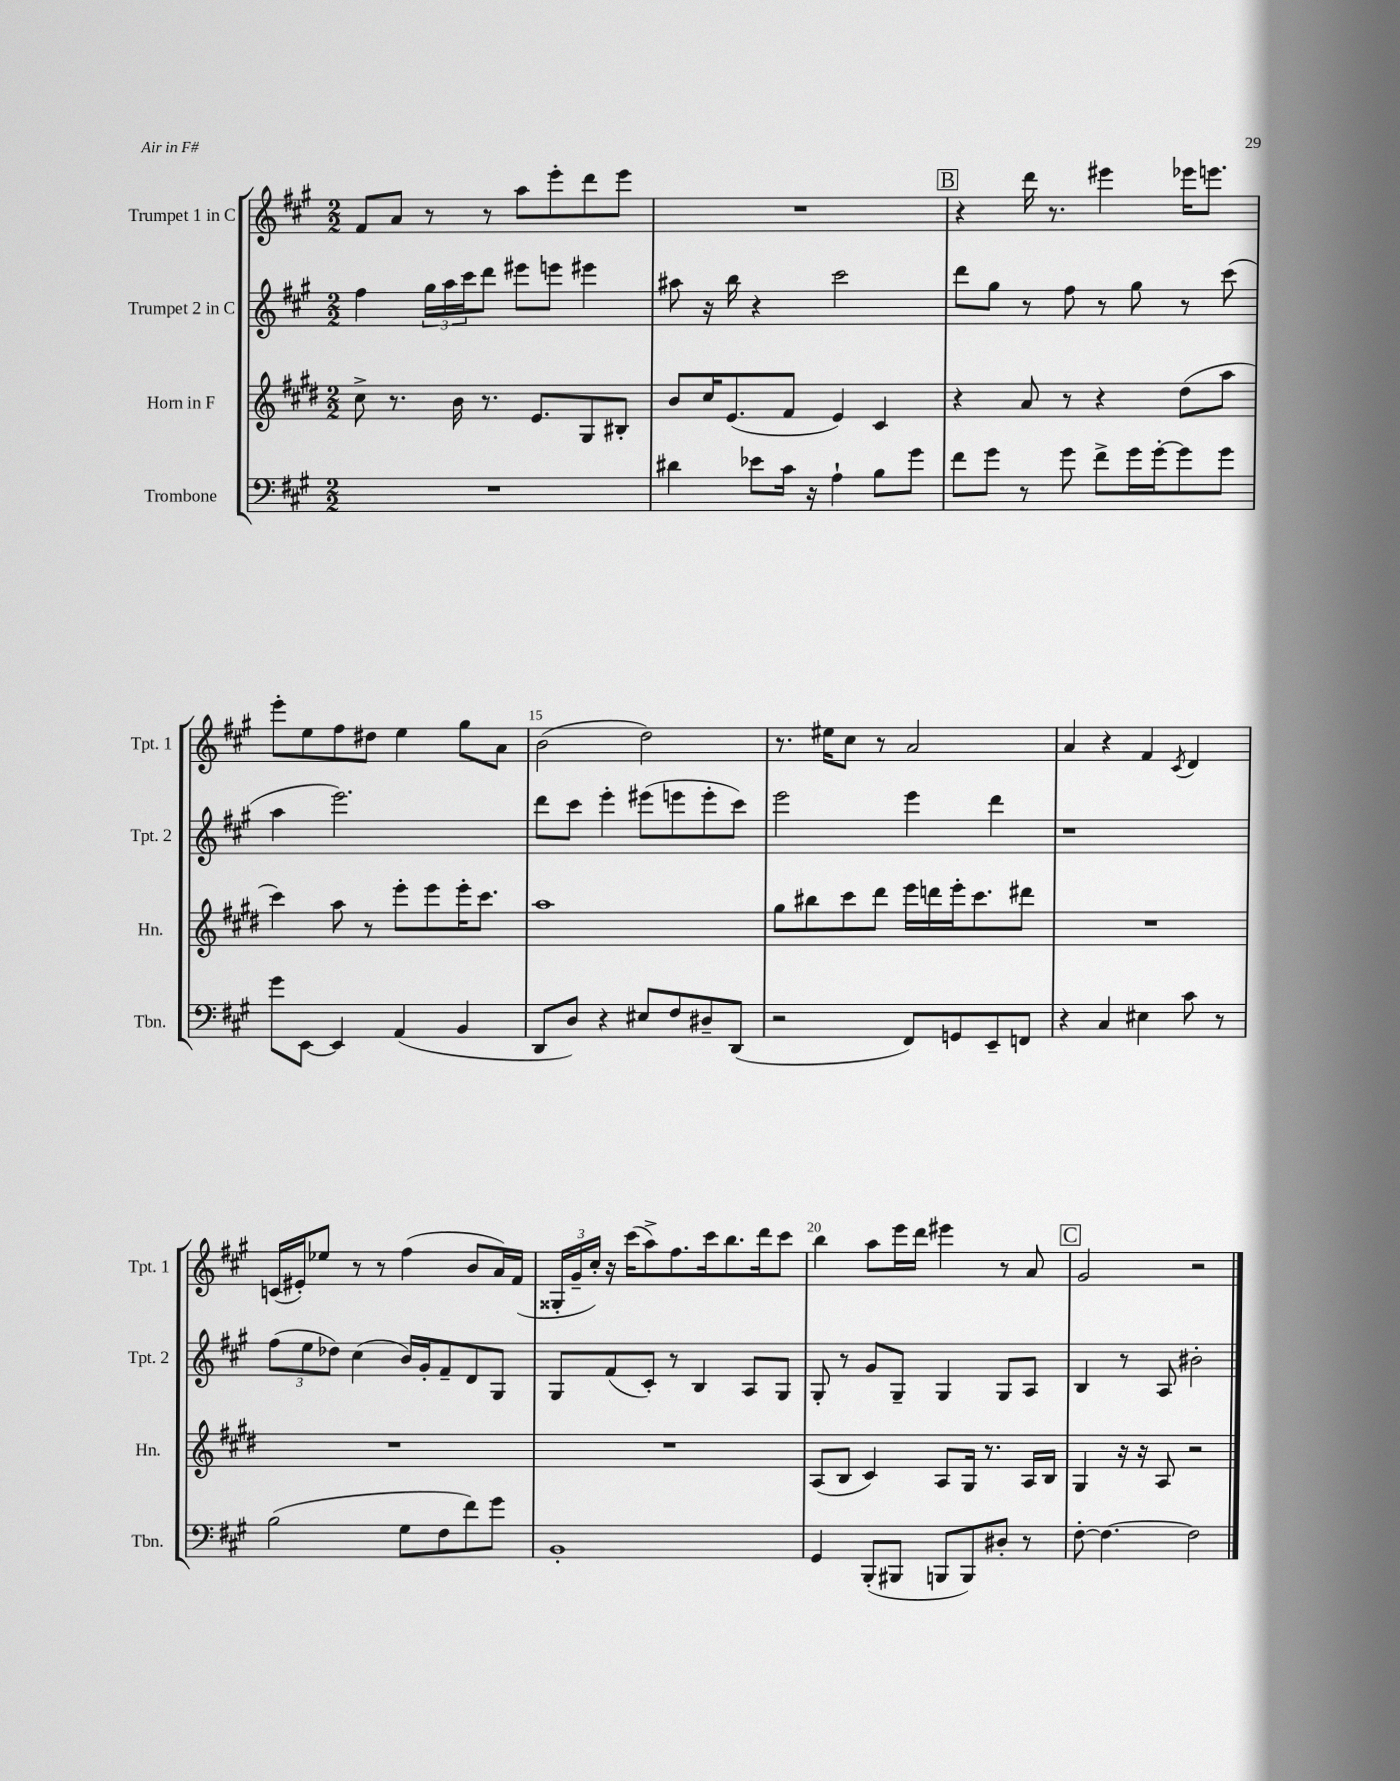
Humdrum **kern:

**kern	**kern	**kern	**kern
*staff4	*staff3	*staff2	*staff1
*clefF4	*clefG2	*clefG2	*clefG2
*k[f#c#g#]	*k[f#c#g#d#]	*k[f#c#g#]	*k[f#c#g#]
*M2/2	*M2/2	*M2/2	*M2/2
1r	8cc#^	4ff#	8f#
.	8.r	.	8a
.	.	24gg#	8r
.	.	24aa	.
.	16b	.	.
.	.	24ccc#	.
.	8.r	8ddd	8r
.	.	8eee#	8aa
.	8.e	.	.
.	.	8eee	8eee'
.	8G#	4eee#	8ddd
.	8B#'	.	8eee
=	=	=	=
4d#	8b	8aa#	1r
.	16cc#	16r	.
.	(8.e	16bb	.
8e-	.	4r	.
16c#	8f#	.	.
16r	.	.	.
4A`	4e)	2ccc#	.
8B	4c#	.	.
8g#	.	.	.
=	=	=	=
8f#	4r	8ddd	4r
8g#	.	8gg#	.
8r	8a	8r	16ddd
.	.	.	8.r
8g#	8r	8ff#	.
8f#^	4r	8r	4eee#
16g#	.	8gg#	.
[16g#'	.	.	.
8g#]	(8dd#	8r	16eee-
.	.	.	8.eee
8g#	8aa	(8ccc#	.
=	=	=	=
8g#	4ccc#)	4aa	8eee'
[8EE	.	.	8ee
4EE]	8aa	2.eee)	8ff#
.	8r	.	8dd#
(4AA	8eee'	.	4ee
.	8eee	.	.
4BB	16eee'	.	8gg#
.	8.ccc#	.	.
.	.	.	8a
=	=	=	=
8DD	1aa	8ddd	(2b
8D)	.	8ccc#	.
4r	.	4eee'	.
8E#	.	(8eee#	2dd)
8F#	.	8eee	.
8D#~	.	8eee'	.
(8DD	.	8ccc#)	.
=	=	=	=
2r	8gg#	2eee	8.r
.	8bb#	.	.
.	.	.	16ee#
.	8ccc#	.	8cc#
.	8ddd#	.	8r
8FF#)	16eee	4eee	2a
.	16ddd	.	.
8GG	16eee'	.	.
.	8.ccc#	.	.
8EE~	.	4ddd	.
8FF	8ddd#	.	.
=	=	=	=
4r	1r	1r	4a
4C#	.	.	4r
4E#	.	.	4f#
.	.	.	8qc#
8c#	.	.	4d
8r	.	.	.
=	=	=	=
(2B	1r	(12ff#	(16c
.	.	.	16e#')
.	.	12ee	.
.	.	.	8ee-
.	.	12dd-)	.
.	.	(4cc#	8r
.	.	.	8r
8G#	.	16b)	(4ff#
.	.	16g#'	.
8F#	.	8f#~	.
8f#)	.	8d	8b
8g#	.	8G#	16a)
.	.	.	(16f#
=	=	=	=
1BB'	1r	8G#	24G##'
.	.	.	24g#~
.	.	.	24cc#')
.	.	(8f#	16r
.	.	.	(16ccc#
.	.	8c#')	8aa^)
.	.	8r	8.ff#
.	.	4B	.
.	.	.	16ccc#
.	.	.	8.bb
.	.	8A	.
.	.	.	16ddd
.	.	8G#	8ccc#
=	=	=	=
4GG#	(8A	8G#'	4bb
.	8B	8r	.
(8BBB'	4c#)	8g#	8aa
8BBB#	.	8G#~	16eee
.	.	.	16ddd
8BBB	8A	4G#	4eee#
8BBB)	16G#	.	.
.	8.r	.	.
8D#'	.	8G#	8r
8r	16A	8A	8a
.	16B	.	.
=	=	=	=
[8F#'	4G#	4B	2g#
4.F#_	.	.	.
.	16r	8r	.
.	16r	.	.
.	8A	8A	.
2F#]	2r	2b#'	2r
==	==	==	==
*-	*-	*-	*-
